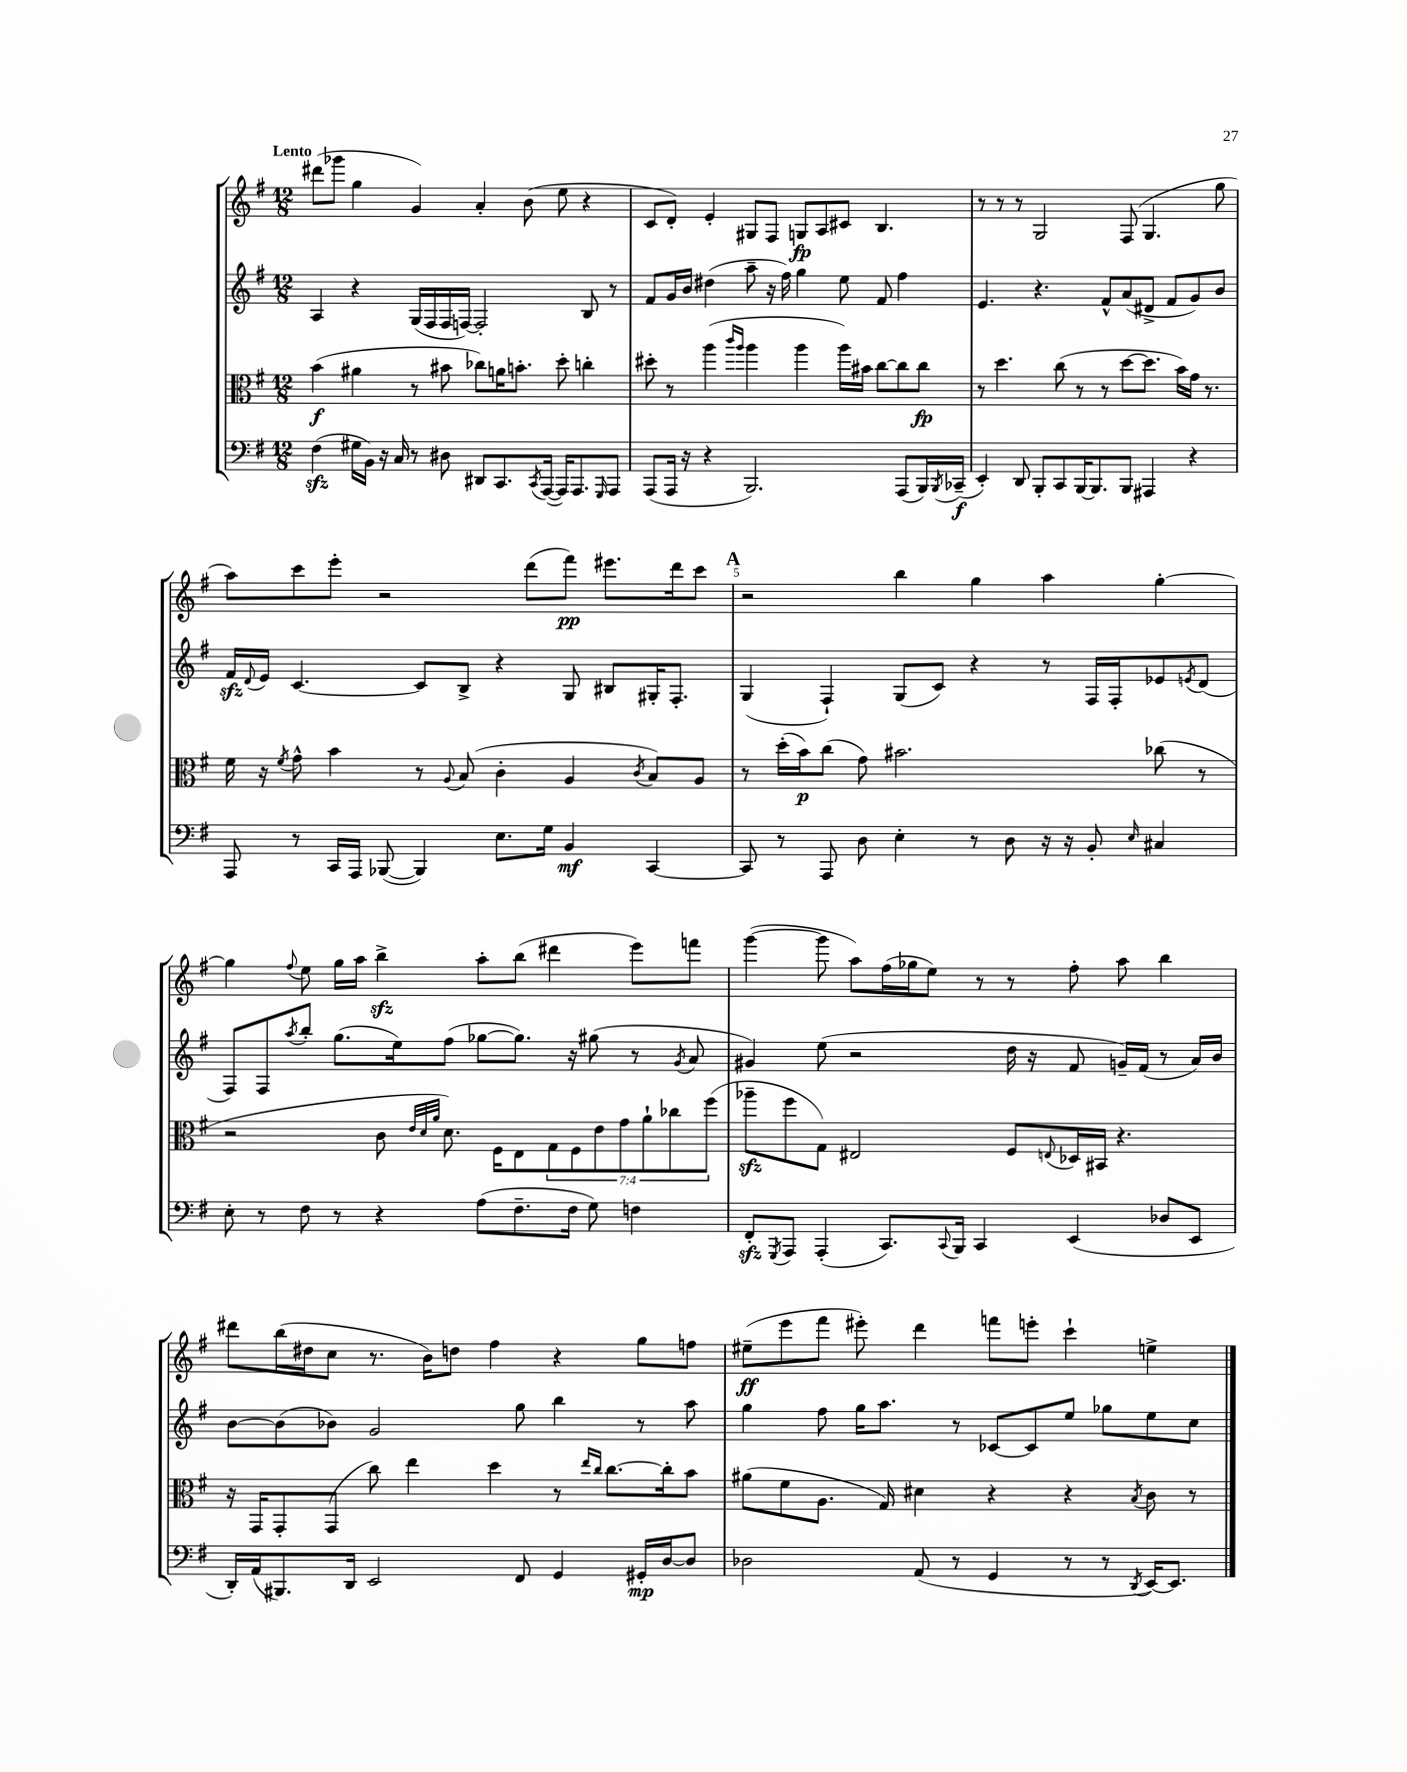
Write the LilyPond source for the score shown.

<<
\new StaffGroup <<
\new Staff = "s0" {
    \clef treble \key g \major \numericTimeSignature \time 12/8 \tempo "Lento"
    dis'''8( ges'''8 g''4 g'4) a'4-. b'8( e''8 r4 |
    c'8 d'8-.) e'4-. gis8 fis8 g8\fp a8 cis'8 b4. |
    r8 r8 r8 g2 fis8( g4. g''8 |
    a''8) c'''8 e'''8-. r2 d'''8( fis'''8\pp) eis'''8. d'''16 c'''8 |
    \mark \markup { \bold "A" } r2 b''4 g''4 a''4 g''4~-. |
    g''4 \appoggiatura { fis''8 } e''8 g''16 a''16 b''4->\sfz a''8-. b''8( dis'''4 e'''8) f'''8 |
    g'''4~( g'''8 a''8) fis''16( ges''16 e''8) r8 r8 fis''8-. a''8 b''4 |
    dis'''8 b''16( dis''16 c''8 r8. b'16) d''8 fis''4 r4 g''8 f''8 |
    eis''8--\ff( e'''8 fis'''8 eis'''8-.) d'''4 f'''8 e'''8-. c'''4-! e''4-> \bar "|." |
}
\new Staff = "s1" {
    \clef treble \key g \major \numericTimeSignature \time 12/8
    a4 r4 g16( fis16 fis16 f16~) f2-. b8 r8 |
    fis'8 g'16 b'16 dis''4( a''8-- r16 fis''16) g''4 e''8 fis'8 fis''4 |
    e'4. r4. fis'8-^ a'8( dis'8-> fis'8 g'8) b'8 |
    fis'16\sfz \appoggiatura { d'8 } e'16 c'4.~ c'8 b8-> r4 g8 bis8 gis16-. fis8.-. |
    \mark \markup { \bold "A" } g4( fis4-!) g8( c'8) r4 r8 fis16 fis16-. ees'8 \acciaccatura { e'8 } d'8( |
    fis8) fis8 \acciaccatura { a''8 } b''8-. g''8.( e''16) fis''8( ges''8~ ges''8.) r16 gis''8( r8 \acciaccatura { g'8 } a'8 |
    gis'4) e''8( r2 d''16 r16 fis'8 g'16--) fis'16( r8 a'16) b'16 |
    b'8~ b'8( bes'8) g'2 g''8 b''4 r8 a''8 |
    g''4 fis''8 g''16 a''8. r8 ces'8~ ces'8 e''8 ges''8 e''8 c''8 \bar "|." |
}
\new Staff = "s2" {
    \clef alto \key g \major \numericTimeSignature \time 12/8 \override Staff.TupletNumber.text = #tuplet-number::calc-fraction-text
    b'4\f( ais'4 r8 bis'8 ces''8) a'16 b'8.-. d''8-. c''4-. |
    dis''8-. r8 a''4( \grace { c'''16 a''16 } a''4 a''4 a''16) bis'16 c''8~ c''8 c''8\fp |
    r8 d''4. c''8( r8 r8 d''8~ d''8. b'16) g'16 r8. |
    fis'16 r16 \acciaccatura { fis'8 } g'8-^ b'4 r8 \appoggiatura { a8 } b8( c'4-. a4 \acciaccatura { c'8 } b8) a8 |
    \mark \markup { \bold "A" } r8 d''16-.( b'16\p) c''8( g'8) bis'2. ces''8( r8 |
    r2 c'8 \grace { e'32 d'32 a'32 } d'8.) fis16 e8 \tuplet 7/4 { g8 fis8 e'8 g'8 a'8-! ces''8 fis''8( } |
    aes''8--\sfz fis''8 g8) eis2 fis8 \appoggiatura { e8 } des16 bis,16 r4. |
    r16 g,16 g,8-. g,8( c''8) e''4 d''4 r8 \grace { e''16 c''16 } c''8.~ c''16-. b'8 |
    ais'8( fis'8 a8. g16) dis'4 r4 r4 \acciaccatura { b8 } c'8 r8 \bar "|." |
}
\new Staff = "s3" {
    \clef bass \key g \major \numericTimeSignature \time 12/8
    fis4\sfz( gis16 b,16) r16 c16 r8 dis8 dis,8 c,8. \acciaccatura { c,8 } a,,16~( a,,16) a,,8. \grace { g,,16 } a,,8 |
    a,,8( a,,16 r16 r4 b,,2.) a,,8( b,,16) \acciaccatura { b,,8 } ces,16--\f( |
    e,4-.) d,8 b,,8-. c,8 b,,16~ b,,8. b,,8 ais,,4 r4 |
    a,,8 r8 c,16 a,,16 bes,,8~( bes,,4) e8. g16 b,4\mf c,4~ |
    \mark \markup { \bold "A" } c,8 r8 a,,8 d8 e4-. r8 d8 r16 r16 b,8-. \grace { e16 } cis4 |
    e8-. r8 fis8 r8 r4 a8( fis8.-- fis16 g8) f4 |
    fis,8-.\sfz \acciaccatura { g,,8 } a,,8 a,,4-.( c,8.) \appoggiatura { c,8 } b,,16 c,4 e,4( des8 e,8 |
    d,16-.) a,16( bis,,8.) d,16 e,2 fis,8 g,4 gis,16-.\mp d16~ d8 |
    des2 a,8( r8 g,4 r8 r8 \acciaccatura { d,8 } e,16~) e,8. \bar "|." |
}
>>
>>
\layout { \context { \Score \override BarNumber.break-visibility = ##(#f #t #t) barNumberVisibility = #(every-nth-bar-number-visible 5) } }
